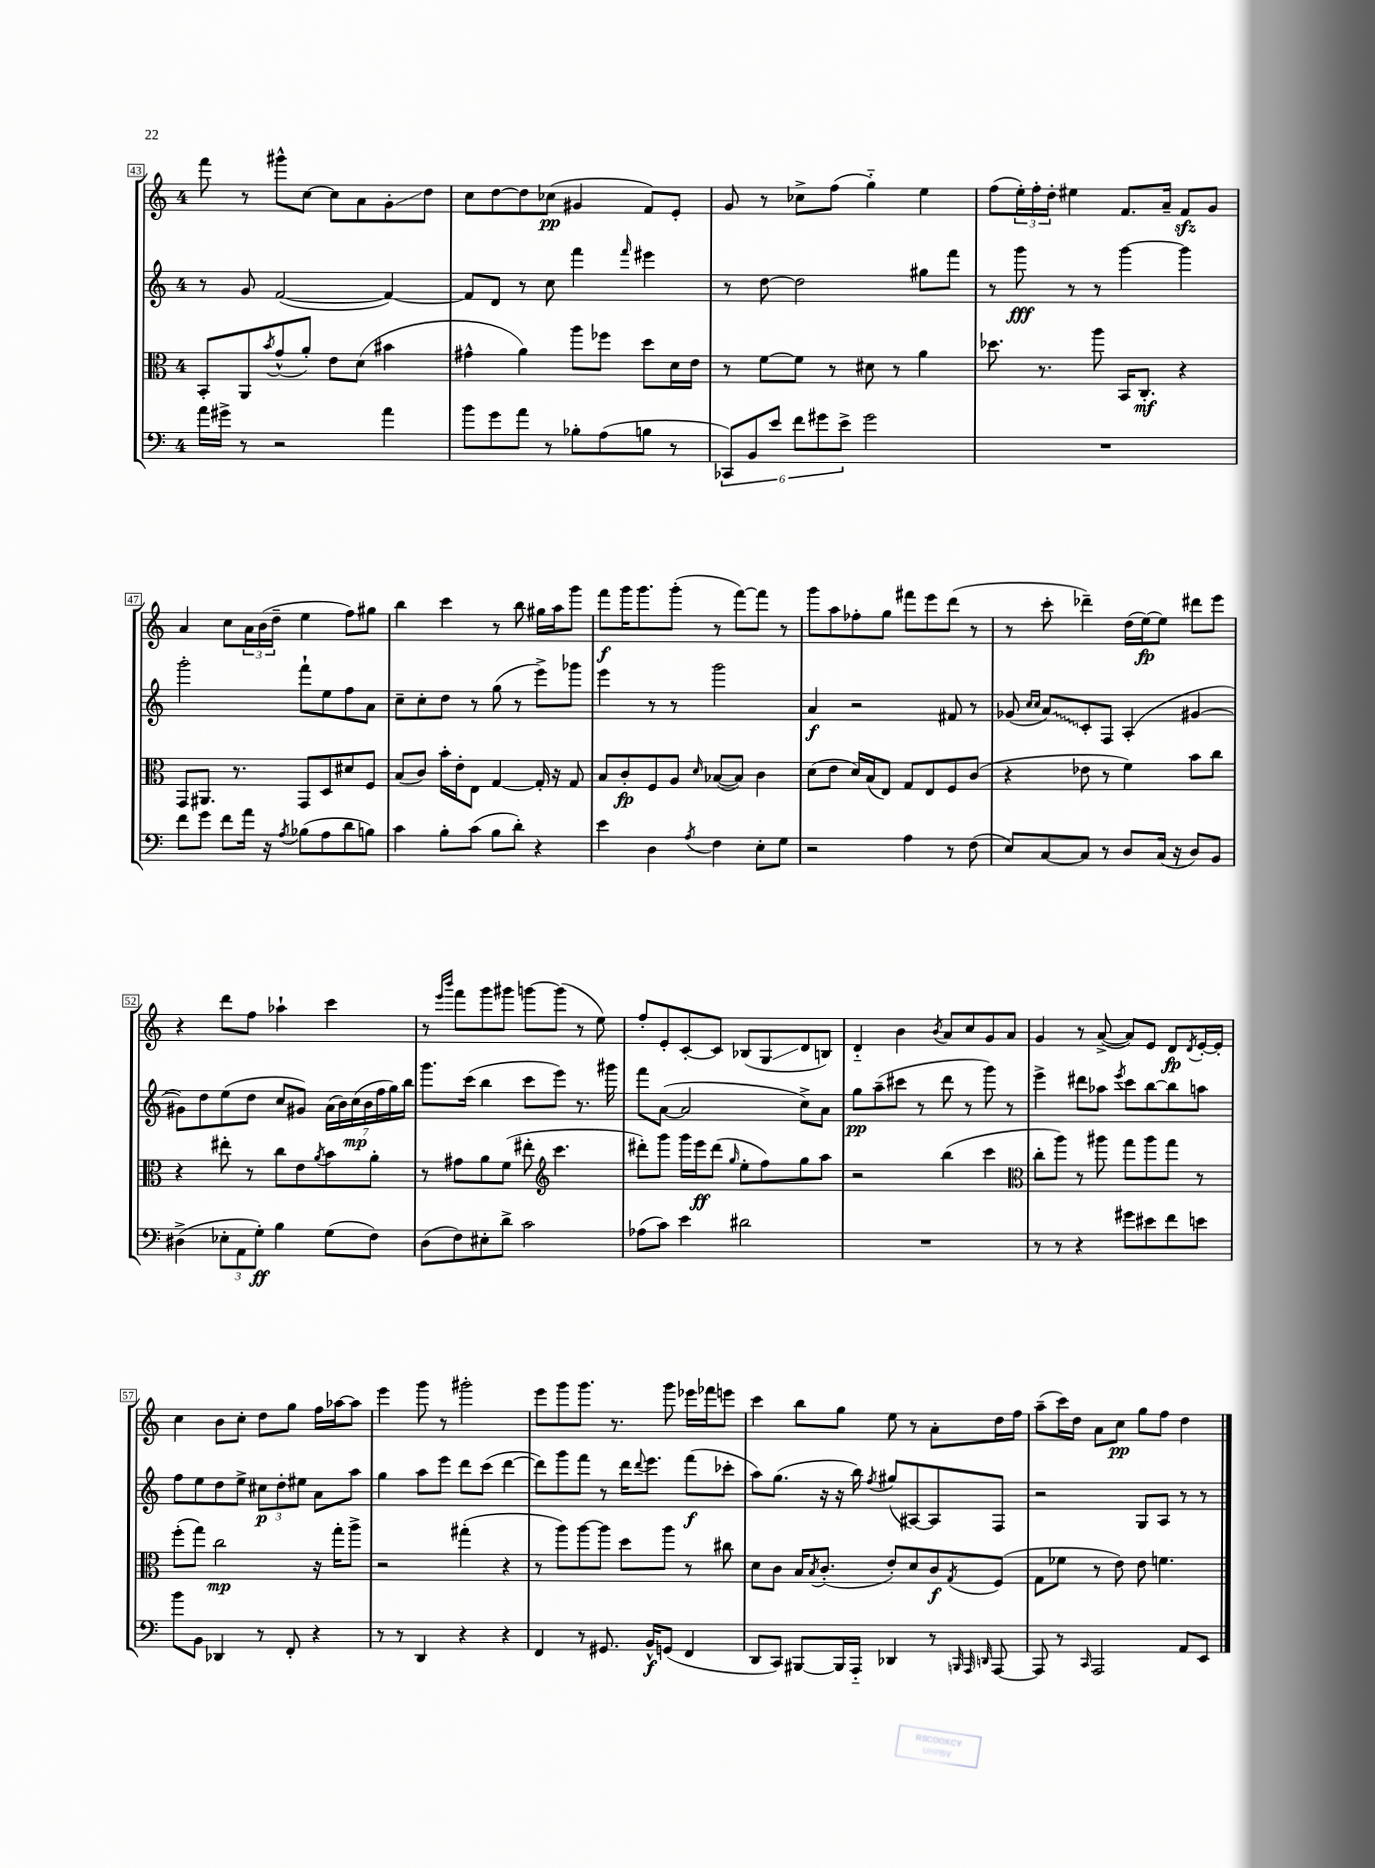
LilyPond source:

<<
\new StaffGroup <<
\new Staff = "s0" {
    \clef treble \key c \major \once \override Staff.TimeSignature.style = #'single-digit \time 4/4
    f'''8 r8 gis'''8-^ c''8~ c''8 a'8 g'8-.\glissando d''8 |
    c''8 d''8~ d''8 ces''8\pp( gis'4 f'8) e'8-. |
    g'8 r8 ces''8-> f''8( g''4-_) e''4 |
    f''8( \tuplet 3/2 { e''16-.) f''16-. d''16-. } eis''4 f'8. a'16-- f'8\sfz g'8 |
    a'4 c''8 \tuplet 3/2 { a'16 b'16( d''16-- } e''4 f''8) gis''8 |
    b''4 c'''4 r8 b''8 gis''16 a''16 g'''8 |
    f'''8\f g'''16 g'''8. g'''8-.( r8 f'''8~) f'''8 r8 |
    g'''8 a''8 fes''8-. g''8 fis'''8 e'''8 d'''8( r8 |
    r8 c'''8-. des'''4--) d''16( e''16~\fp) e''8 dis'''8 e'''8 |
    r4 d'''8 f''8 aes''4-! c'''4 |
    r8 \grace { e'''16 b'''16 } f'''8 g'''8 gis'''8 g'''8~ g'''8( r8 e''8) |
    f''8-. e'8-. c'8~-. c'8 bes8( g8\glissando d'8 b8) |
    d'4-_ b'4 \acciaccatura { b'8 } a'8 c''8 g'8 a'8 |
    g'4 r8 a'8~->( a'8) e'8 d'8\fp \acciaccatura { d'8 } e'16~-. e'16-. |
    c''4 b'8 c''8-. d''8 g''8 f''16 aes''16~ aes''8 |
    e'''4 g'''8 r8 gis'''2-. |
    e'''8 g'''8 g'''8. r8. g'''8 ees'''16 fes'''16 e'''8 |
    c'''4 b''8 g''8 e''8 r8 a'8-. d''16 f''16 |
    a''8--( c'''16) d''16 a'8 c''8\pp g''8 f''8 d''4 \bar "|." |
}
\new Staff = "s1" {
    \clef treble \key c \major \once \override Staff.TimeSignature.style = #'single-digit \time 4/4
    r8 g'8 f'2~( f'4~) |
    f'8 d'8 r8 c''8 f'''4 \grace { f'''16 } eis'''4 |
    r8 d''8~ d''2 gis''8 f'''8 |
    r8 g'''8\fff r8 r8 g'''4~ g'''4 |
    g'''2-. f'''8-! e''8 f''8 a'8 |
    c''8-- c''8-. d''8 r8 g''8( r8 e'''8->) ges'''8 |
    e'''4 r8 r8 g'''2 |
    a'4\f r2 fis'8 r8 |
    ges'8( \grace { c''16 c''16 } \once \override Glissando.style = #'zigzag a'8\glissando) c'8-. f8 a4-.( gis'4~ |
    gis'8) d''8 e''8( d''8 c''8 gis'8) \tuplet 7/4 { a'16( b'16) c''16\mp( b'16 f''16 g''16) b''16 } |
    g'''8. c'''16( b''4 c'''8 e'''8) r8. gis'''16 |
    f'''8 a'8~( a'2 c''8->) a'8 |
    g''8\pp a''8--( cis'''8 r8 d'''8 r8 g'''8) r8 |
    e'''4-> dis'''8 aes''8 \acciaccatura { e'''8 } c'''8 b''8~ b''8 a''8 |
    f''8 e''8 d''8 e''8-> \tuplet 3/2 { cis''8\p d''8-. eis''8 } a'8 a''8 |
    g''4 a''8 e'''8 d'''8 c'''8( d'''4~ |
    d'''8) g'''8 f'''8 r8 d'''16 \appoggiatura { d'''8 } e'''8. f'''8\f( ces'''8-. |
    a''8) g''8.( r16 r16 b''16) \acciaccatura { f''8 } gis''8( ais8~) ais8 f8 |
    r2 g8 a8 r8 r8 \bar "|." |
}
\new Staff = "s2" {
    \clef alto \key c \major \once \override Staff.TimeSignature.style = #'single-digit \time 4/4
    b,8-. a,8 \acciaccatura { b'8 } g'8-^( a'8-.) e'8 d'8( bis'4 |
    gis'4-^ a'4) a''8 fes''8 d''8 d'16 e'16 |
    r8 f'8~ f'8 r8 dis'8 r8 a'4 |
    des''8. r8. a''8 b,16 c8.-.\mf r4 |
    g,8 ais,8. r8. g,8 d8 dis'8 f8 |
    b8( c'8) b'16-. e'16-. e8 g4~ g16-. r16 g8 |
    b8 c'8-.\fp f8 a8 \grace { d'16 } bes8~( bes8) c'4 |
    d'8( e'8 d'16) b16( e8) g8 e8 f8 c'8( |
    r4 ees'8 r8 f'4) b'8 c''8 |
    r4 eis''8-. r8 c''8 e'8 \acciaccatura { a'8 } b'8 a'8-. |
    r8 gis'8 a'8 f'8( eis''8-. \clef treble c'''4. |
    dis'''8-.) g'''8 g'''16 e'''16\ff dis'''8( \grace { g''16 } e''8-. f''8) g''8 a''8 |
    r2 b''4( c'''4 |
    \clef alto c''8-. a''8) r8 ais''8 g''8 ais''8 g''8 r8 |
    f''8-.( g''8) c''2\mp r16 g''16-. a''8-> |
    r2 gis''4-.( r4 |
    r8 a''8) a''8~ a''8 d''8 a''8 r8 cis''8 |
    d'8 c'8 b16 \acciaccatura { b8 } c'8.-.( e'8-.) d'8 c'8\f \acciaccatura { g8 } f8( |
    g8 fes'8 r8 e'8) e'8 f'4. \bar "|." |
}
\new Staff = "s3" {
    \clef bass \key c \major \once \override Staff.TimeSignature.style = #'single-digit \time 4/4
    a'16 gis'16-> r8 r2 a'4 |
    b'8 g'8 a'8 r8 bes8-. a8( b8 r8 |
    \tuplet 6/4 { ces,8) b,8 e'8 f'8 gis'8 e'8-> } gis'2 |
    R1 |
    f'8 g'8 f'8 a'16 r16 \acciaccatura { a8 } bes8( a8 d'8 b8) |
    c'4 b8-. c'8( b8 d'8-.) r4 |
    e'4 d4 \acciaccatura { a8 } f4 e8-. g8 |
    r2 a4 r8 f8( |
    e8) c8~ c8 r8 d8 c16( r16 d8) b,8 |
    dis4->( \tuplet 3/2 { ees8-. a,8 g8-.\ff) } b4 g8( f8) |
    d8( f8) eis8-. d'8-> c'2 |
    aes8( c'8) e'4 dis'2 |
    R1 |
    r8 r8 r4 gis'8 eis'8 f'8 e'8 |
    b'8 b,8 des,4 r8 f,8-. r4 |
    r8 r8 d,4 r4 r4 |
    f,4 r8 gis,8. b,16-^\f g,8( f,4 |
    d,8 c,8) bis,,8~ bis,,16 a,,16-_ des,4 r8 \grace { b,,32 a,,32 d,32 } a,,8~ |
    a,,8 r8 \grace { c,16 } a,,2 a,8 e,8 \bar "|." |
}
>>
>>
\layout { \context { \Score currentBarNumber = #43 \override BarNumber.stencil = #(make-stencil-boxer 0.1 0.3 ly:text-interface::print) } }
